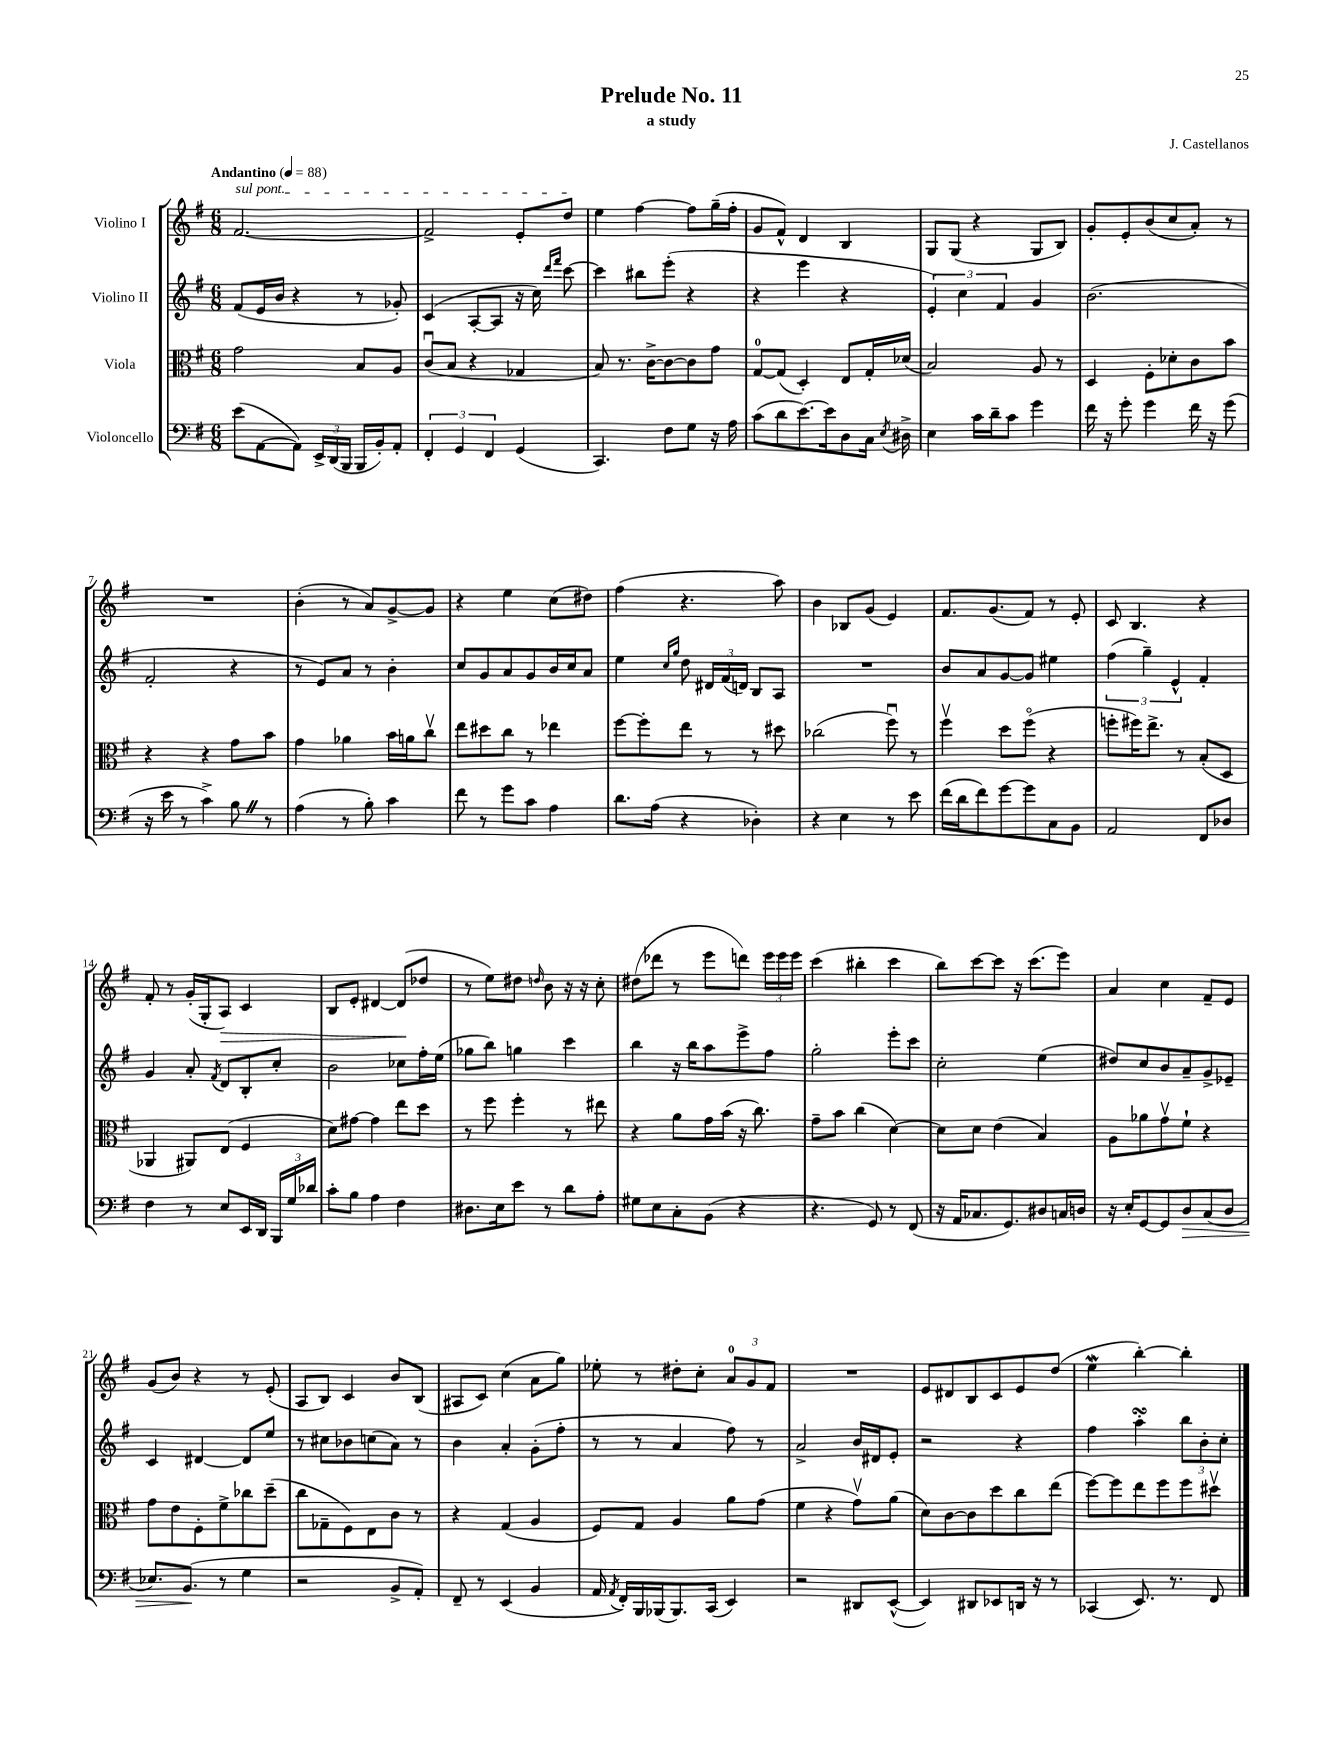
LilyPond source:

\header { title = "Prelude No. 11" composer = "J. Castellanos" subtitle = "a study" }
<<
\new StaffGroup <<
\new Staff = "s0" \with { instrumentName = "Violino I" } {
    \clef treble \key g \major \numericTimeSignature \time 6/8 \tempo "Andantino" 4 = 88
    \autoBeamOff \once \override TextSpanner.bound-details.left.text = \markup { \italic "sul pont." } fis'2.~\startTextSpan |
    fis'2-> e'8[-. d''8]\stopTextSpan |
    e''4 fis''4~ fis''8[ g''16--( fis''16]-. |
    g'8[ fis'8]-^) d'4 b4 |
    g8[ g8]( r4 g8[ b8]) |
    g'8[-. e'8-. b'8( c''8 a'8]-.) r8 |
    R2. |
    b'4-.( r8 a'8[) g'8~-> g'8] |
    r4 e''4 c''8[( dis''8]) |
    fis''4( r4. a''8) |
    b'4 bes8[ g'8]( e'4) |
    fis'8.[ g'8.( fis'8]) r8 e'8-. |
    c'8 b4. r4 |
    fis'8-. r8 g'16[-.( g16-. a8]\>) c'4 |
    b8[ e'8]-. dis'4~ dis'8[\!( des''8] |
    r8 e''8[) dis''8] \grace { d''16 } b'8 r16 r16 c''8-. |
    dis''8[( des'''8] r8 e'''8[ d'''8]) \tuplet 3/2 { e'''16[ e'''16 e'''16] } |
    c'''4( bis''4-. c'''4 |
    b''8[) c'''8~ c'''8] r16 c'''8.[( e'''8]) |
    a'4 c''4 fis'8[-- e'8] |
    g'8[( b'8]) r4 r8 e'8-.( |
    a8[ b8]) c'4 b'8[ b8]( |
    ais8[ c'8]) c''4( a'8[ g''8]) |
    ees''8-. r8 dis''8[-. c''8]-. \tuplet 3/2 { a'8[-0 g'8 fis'8] } |
    R2. |
    e'8[ dis'8 b8 c'8 e'8 d''8]( |
    e''4\mordent b''4~-.) b''4-. \bar "|." |
}
\new Staff = "s1" \with { instrumentName = "Violino II" } {
    \clef treble \key g \major \numericTimeSignature \time 6/8
    \autoBeamOff fis'8[( e'16 b'16] r4 r8 ges'8-.) |
    c'4( a8[~-. a8] r16 c''16) \grace { d'''16[ fis'''16] } c'''8~ |
    c'''4 bis''8[ e'''8]-.( r4 |
    r4 e'''4 r4 |
    \tuplet 3/2 { e'4-.) c''4 fis'4 } g'4 |
    b'2.( |
    fis'2-. r4 |
    r8 e'8[) a'8] r8 b'4-. |
    c''8[ g'8 a'8 g'8 b'16 c''16 a'8] |
    e''4 \grace { c''16[ g''16] } d''8 \tuplet 3/2 { dis'16[ fis'16( d'16]) } b8[ a8] |
    R2. |
    b'8[ a'8 g'8~ g'8] eis''4 |
    \tuplet 3/2 { fis''4( g''4--) e'4-^ } fis'4-. |
    g'4 a'8-. \acciaccatura { fis'8 } d'8[ b8-. c''8]-. |
    b'2 ces''8[ fis''16-. e''16]( |
    ges''8[ b''8]) g''4 c'''4 |
    b''4 r16 b''16[ a''8 e'''8-> fis''8] |
    g''2-. e'''8[-. c'''8] |
    c''2-. e''4( |
    dis''8[) c''8 b'8 a'8-- g'8-> ees'8]-- |
    c'4 dis'4~ dis'8[ e''8] |
    r8 cis''8[ bes'8 c''8( a'8]) r8 |
    b'4 a'4-. g'8[-.( fis''8]-. |
    r8 r8 a'4 fis''8) r8 |
    a'2-> b'16[ dis'16 e'8]-. |
    r2 r4 |
    fis''4 a''4-.\turn \tuplet 3/2 { b''8[ b'8-. c''8]-. } \bar "|." |
}
\new Staff = "s2" \with { instrumentName = "Viola" } {
    \clef alto \key g \major \numericTimeSignature \time 6/8
    \autoBeamOff g'2 b8[ a8] |
    c'8[\downbow( b8] r4 ges4 |
    b8) r8. c'16[~-> c'8~ c'8 g'8] |
    g8[-0~ g8]( d4-.) e8[ g16-. des'16]( |
    b2) a8 r8 |
    d4 fis8[-. des'8-. c'8 b'8] |
    r4 r4 g'8[ b'8] |
    g'4 aes'4 b'16[ a'16 c''8]\upbow |
    e''8[ dis''8 c''8] r8 ees''4 |
    fis''8[~ fis''8-. e''8] r8 r8 dis''8 |
    ces''2( fis''8\downbow) r8 |
    fis''4\upbow d''8[ fis''8]\flageolet( r4 |
    f''8[-. fis''16) e''8.]-> r8 b8[-.( d8] |
    aes,4 ais,8[) e8]( fis4 |
    d'8[) gis'8]~ gis'4 e''8[ d''8] |
    r8 fis''8 fis''4-. r8 eis''8 |
    r4 a'8[ g'16 b'16]( r16 c''8.) |
    g'8[-- b'8] c''4( d'4~) |
    d'8[ d'8] e'4( b4) |
    a8[ aes'8 g'8\upbow fis'8]-! r4 |
    g'8[ e'8 fis8-. fis'8-> ces''8 d''8]--( |
    c''8[ ges8-- fis8) e8 c'8] r8 |
    r4 g4( a4 |
    fis8[) g8] a4 a'8[ g'8]( |
    fis'4 r4 g'8[\upbow) a'8]( |
    d'8[) c'8~ c'8 d''8 c''8 e''8]( |
    fis''8[~) fis''8 e''8 fis''8 fis''8 dis''8]\upbow \bar "|." |
}
\new Staff = "s3" \with { instrumentName = "Violoncello" } {
    \clef bass \key g \major \numericTimeSignature \time 6/8
    \autoBeamOff e'8[( a,8~ a,8]) \tuplet 3/2 { e,16[-> d,16( b,,16] } b,,16[ b,16-.) a,8]-. |
    \tuplet 3/2 { fis,4-. g,4 fis,4 } g,4( |
    c,4.) fis8[ g8] r16 a16 |
    c'8[( d'8 e'8.~) e'16 d8 c16] \acciaccatura { e8 } dis16-> |
    e4 c'16[ d'16-- c'8] g'4 |
    fis'16 r16 g'8-. g'4 fis'16 r16 g'8( |
    r16 e'16 r8 c'4->) b8 \once \override BreathingSign.text = \markup { \musicglyph "scripts.caesura.straight" } \breathe r8 |
    a4( r8 b8-.) c'4 |
    fis'8 r8 g'8[ c'8] a4 |
    d'8.[ a16]( r4 des4-.) |
    r4 e4 r8 e'8 |
    fis'16[( d'16 fis'8) g'8~ g'8 c8 b,8] |
    a,2 fis,8[ des8] |
    fis4 r8 e8[ e,16 d,16] \tuplet 3/2 { b,,16[ g16 des'16] } |
    c'8[-. b8] a4 fis4 |
    dis8.[ e16 e'8] r8 d'8[ a8]-. |
    gis8[ e8 c8-. b,8]( r4 |
    r4. g,8) r8 fis,8( |
    r16 a,16[ ces8. g,8.) dis8 c16 d16] |
    r16 e16[-. g,8~ g,8 d8\> c8( d8] |
    ees8.[) b,8.]\!( r8 g4 |
    r2 b,8[-> a,8]-.) |
    fis,8-- r8 e,4( b,4 |
    a,16 \acciaccatura { a,8 } fis,16[-.) b,,16 bes,,16( bes,,8.) c,16]( e,4) |
    r2 dis,8[ e,8]~-^( |
    e,4) dis,8[ ees,8 d,16] r16 r8 |
    ces,4( e,8.) r8. fis,8 \bar "|." |
}
>>
>>
